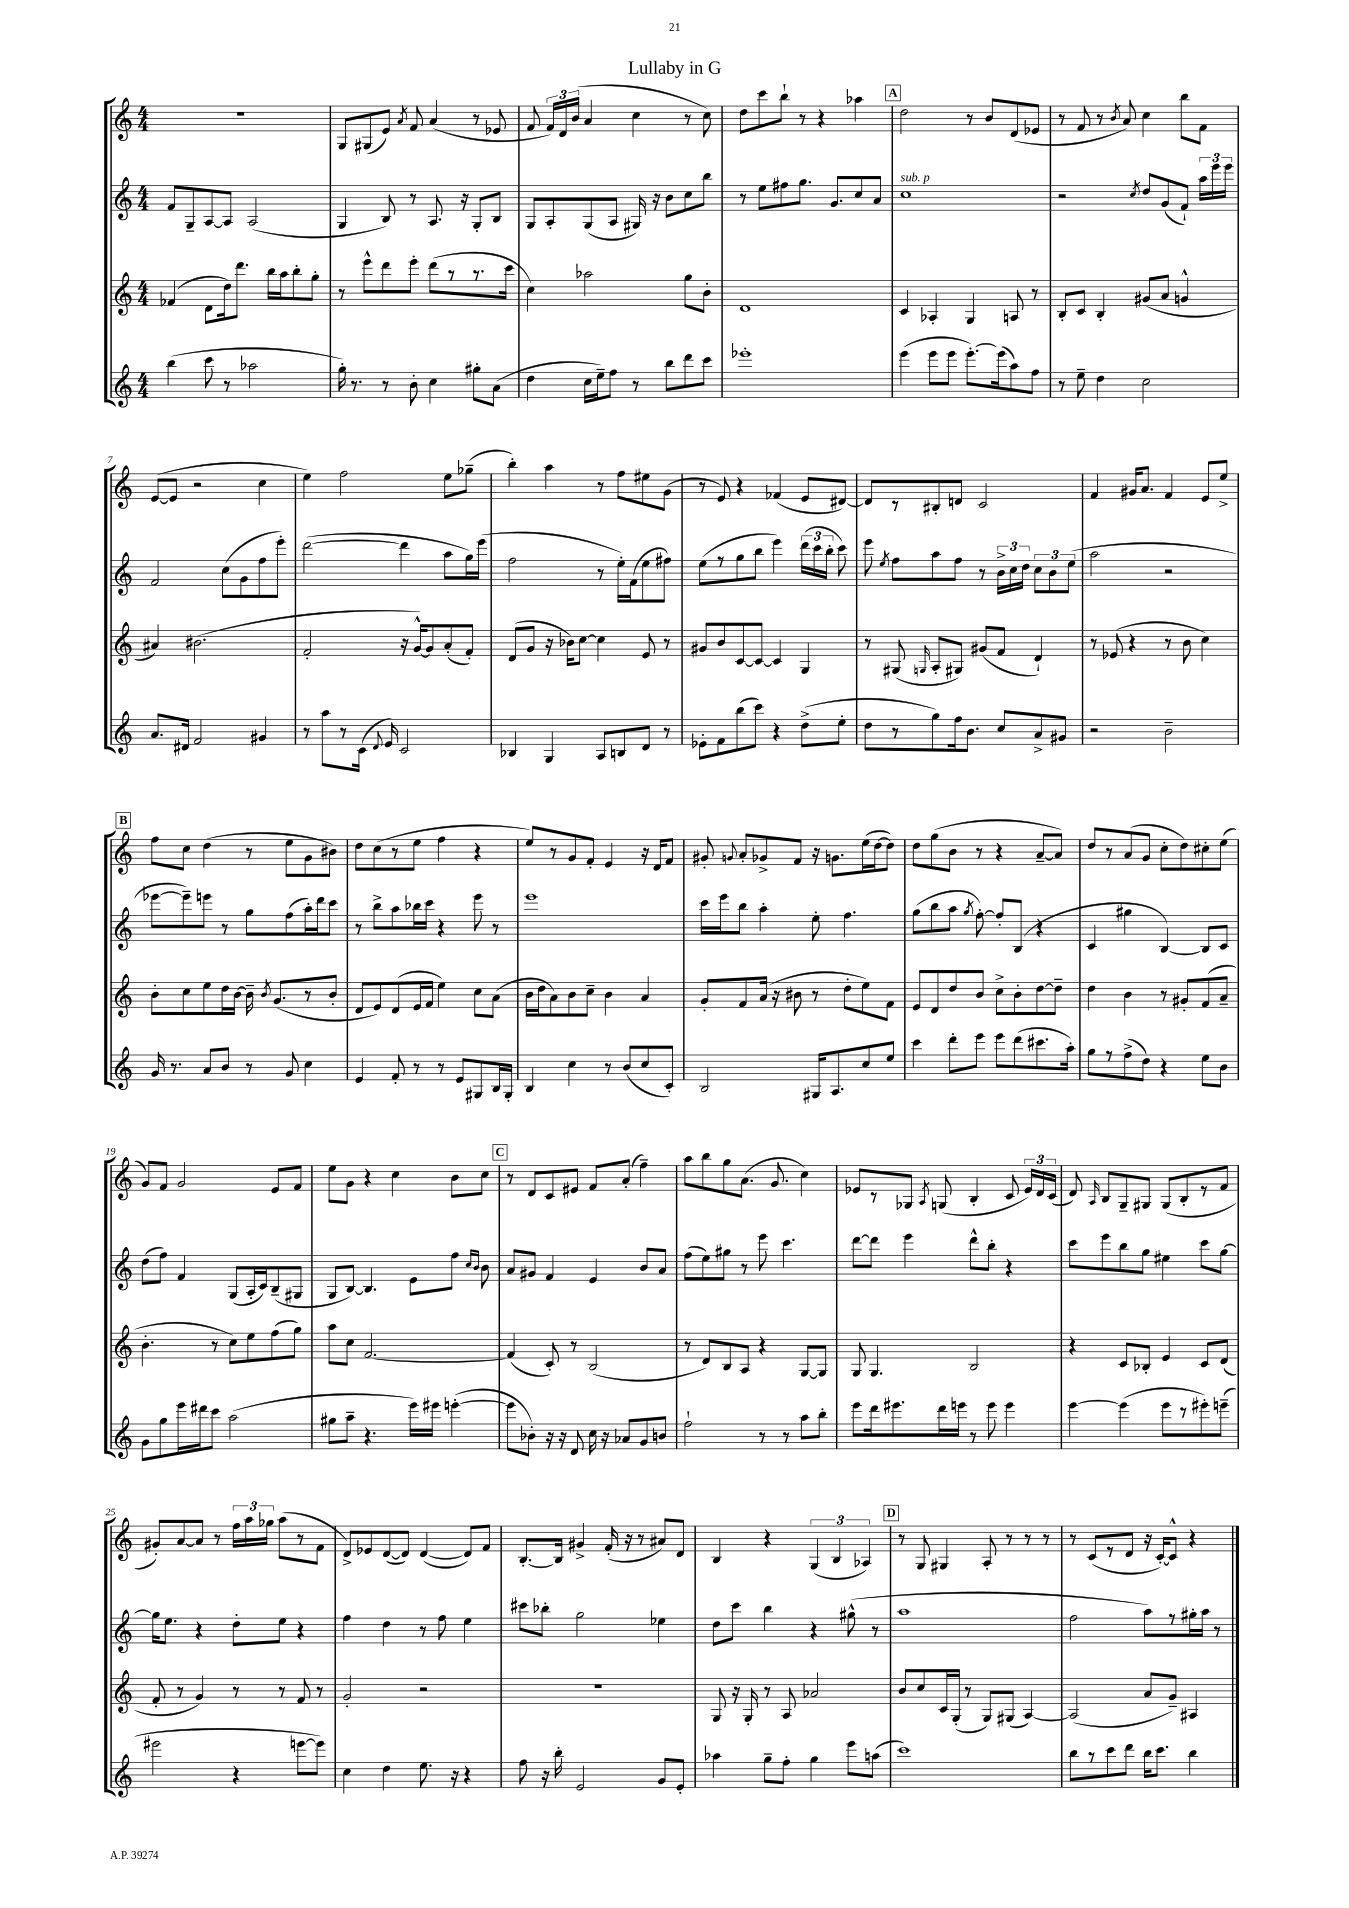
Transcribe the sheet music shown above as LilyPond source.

\header { title = "Lullaby in G" }
<<
\new StaffGroup <<
\new Staff = "s0" {
    \clef treble \key c \major \numericTimeSignature \time 4/4
    \autoBeamOff R1 |
    g8[ gis8( e'8]) \acciaccatura { a'8 } f'8 a'4( r8 ees'8 |
    f'8 \tuplet 3/2 { f'16[) d'16 b'16]( } a'4 c''4 r8 c''8) |
    d''8[ c'''8 b''8]-! r8 r4 aes''4 |
    \mark \markup { \box "A" } d''2 r8 b'8[ d'8( ees'8] |
    r8 f'8 r8 \acciaccatura { b'8 } a'8) c''4 b''8[ f'8] |
    e'8[~( e'8] r2 c''4 |
    e''4) f''2 e''8[ ges''8]--( |
    b''4-.) a''4 r8 f''8[ eis''8 g'8]( |
    r8 e'8) r4 fes'4( e'8[ dis'8]~) |
    dis'8[ r8 bis8-. d'8] c'2 |
    f'4 gis'16[ a'8.] f'4 e'8[ e''8]-> |
    \mark \markup { \box "B" } f''8[ c''8] d''4( r8 e''8[ g'8 bis'8]) |
    d''8[ c''8( r8 e''8] f''4 r4 |
    e''8[) r8 g'8 f'8]-. e'4 r16 d'16[ f'8] |
    gis'8-. \appoggiatura { g'8 } a'8[-. ges'8-> f'8] r16 g'8.[ e''16( d''16~ d''8]) |
    d''8[ g''8( b'8] r8 r4 a'8[~-- a'8]) |
    d''8[ r8 a'8( g'8] c''8[-. d''8) cis''8-. e''8]( |
    g'8[) f'8] g'2 e'8[ f'8] |
    e''8[ g'8] r4 c''4 b'8[ c''8] |
    \mark \markup { \box "C" } r8 d'8[ c'8 eis'8] f'8[ a'8]-.( f''4--) |
    a''8[ b''8 g''8 a'8.]( g'8. c''4) |
    ees'8[ r8 ges8] \acciaccatura { a8 } g8( b4-. c'8 \tuplet 3/2 { ees'16[) d'16 c'16]( } |
    d'8) \grace { a16 } b8[ g8-- gis8] gis8[( b8-. r8 f'8] |
    gis'8[-.) a'8~ a'8] r8 \tuplet 3/2 { f''16[ a''16 ges''16] } a''8[( r8 f'8] |
    d'8[->) ees'8 d'8~( d'8]) d'4~( d'8[) f'8] |
    b8.[~-. b16] gis'4-> f'16-.( r16 r8 ais'8[) d'8] |
    b4 r4 \tuplet 3/2 { g4( b4 aes4) } |
    \mark \markup { \box "D" } r8 g8 gis4 a8-. r8 r8 r8 |
    r8 c'8[( r8 d'8] r16 c'16[~-.) c'8]-^ r4 \bar "|." |
}
\new Staff = "s1" {
    \clef treble \key c \major \numericTimeSignature \time 4/4
    \autoBeamOff f'8[ g8-- a8~ a8] a2( |
    g4 b8) r8 a8. r16 g8[-. b8] |
    g8[ a8-. g8( a8] gis16) r16 b'8[ c''8 b''8] |
    r8 e''8[ fis''8 g''8.] g'8.[ c''8 a'8] |
    \mark \markup { \box "A" } c''1^\markup { \italic "sub. p" } |
    r2 \acciaccatura { c''8 } d''8[ g'8( f'8]-!) \tuplet 3/2 { a''16[ e'''16 e'''16] } |
    f'2 c''8[( g'8 f''8 e'''8]-.) |
    d'''2~( d'''4 a''8[ g''16) e'''16]( |
    f''2 r8 e''16[-.) f'16( e''8 fis''8]) |
    e''8[( r8 g''8 b''8] e'''4) \tuplet 3/2 { d'''16[( c'''16 b''16]-. } c'''8) |
    e'''8 \acciaccatura { e''8 } f''8[ a''8 f''8] r8 \tuplet 3/2 { b'16[-> c''16 d''16] } \tuplet 3/2 { c''8[ b'8 e''8]( } |
    a''2 r2 |
    \mark \markup { \box "B" } ees'''8[~ ees'''8--) e'''8] r8 g''8[ f''8( a''16-.) d'''16 c'''8] |
    r8 b''8[-> a''8 bes''16 c'''16] r4 e'''8 r8 |
    e'''1 |
    c'''16[ e'''16 b''8] a''4-. e''8-. f''4. |
    g''8[( b''8 a''8] \acciaccatura { g''8 } f''8~-.) f''8[-. b8]( r4 |
    c'4 gis''4 b4~) b8[ c'8] |
    d''8[( f''8]) f'4 g8[( a16-. c'16) b8--( gis8] |
    g8[ b8]~) b4. e'8[ f''8] \grace { c''16[ b'16] } b'8 |
    \mark \markup { \box "C" } a'8[ gis'8] f'4 e'4 b'8[ a'8] |
    f''8[( e''8) gis''8] r8 e'''8 c'''4. |
    d'''8[~ d'''8] e'''4 d'''8[-^ b''8]-. r4 |
    c'''8[ e'''8 b''8 g''8] eis''4 c'''8[ g''8]~ |
    g''16[ e''8.] r4 d''8[-. e''8] r4 |
    f''4 d''4 r8 f''8 e''4 |
    cis'''8[ bes''8]-. g''2 ees''4 |
    d''8[ c'''8] b''4 r4 gis''8-^( r8 |
    \mark \markup { \box "D" } a''1 |
    f''2 a''8[) r8 gis''16-. a''16] r8 \bar "|." |
}
\new Staff = "s2" {
    \clef treble \key c \major \numericTimeSignature \time 4/4
    \autoBeamOff fes'4( d'8[ d''16) d'''8.] b''16[ a''16 b''8-. g''8]-. |
    r8 e'''8[-^ d'''8 e'''8]-. d'''8[( r8 r8. c'''16] |
    c''4) aes''2 g''8[ b'8]-. |
    d'1 |
    \mark \markup { \box "A" } c'4 aes4-. g4 a8 r8 |
    b8[-. c'8] b4-. gis'8[( a'8] g'4-^ |
    ais'4) bis'2.( |
    f'2-. r16 g'16[~-^) g'8 a'8-.( f'8]-.) |
    d'8[( g'8] r16 bes'16[) c''8]~ c''4 e'8 r8 |
    gis'8[ b'8 c'8~ c'8]~ c'4 g4 |
    r8 gis8( \grace { g16 } a8[-. gis8]) gis'8[( f'8] d'4-!) |
    r8 ees'8( r4 r8 b'8 c''4) |
    \mark \markup { \box "B" } b'8[-. c''8 e''8 d''16 b'16]~ b'16-- \acciaccatura { b'8 } g'8.[( r8 b'8]-. |
    d'8[ e'8) d'8( e'16 f'16] e''4) c''8[ a'8]( |
    b'16[ d''16 a'8) b'8 c''8]-- b'4 a'4 |
    g'8[-. f'8 a'16]( r16 bis'8 r8 d''8[-. e''8) f'8] |
    e'8[ d'8 d''8 b'8] c''8[-> b'8-. d''8~ d''8]-- |
    d''4 b'4 r8 gis'8[-. f'8( a'8]-- |
    b'4.-. r8 c''8[) e''8 f''8( g''8]) |
    a''8[ c''8] f'2.~ |
    \mark \markup { \box "C" } f'4( c'8-.) r8 b2( |
    r8 d'8[) b8 a8] r4 g8[~ g8] |
    g8 g4. b2 |
    r4 c'8[ bes8]-. e'4 c'8[ d'8]( |
    f'8-. r8 g'4) r8 r8 f'8 r8 |
    g'2-. r2 |
    R1 |
    g8 r16 g16-. r8 a8 aes'2 |
    \mark \markup { \box "D" } b'8[ c''8 c'16 g16]-.( r8 g8[) gis8]( a4~) |
    a2( a'8[ g'8]--) ais4 \bar "|." |
}
\new Staff = "s3" {
    \clef treble \key c \major \numericTimeSignature \time 4/4
    \autoBeamOff b''4( c'''8 r8 aes''2 |
    g''16-.) r8. r8 b'8-. c''4 gis''8[-. a'8]( |
    d''4 c''16[ e''16--) f''8] r8 b''8[ d'''8 c'''8] |
    ees'''1-. |
    \mark \markup { \box "A" } e'''4( e'''8[ e'''8] e'''8.[~-.) e'''16( a''8) f''8] |
    r8 e''8-- d''4 c''2 |
    a'8.[ dis'16] f'2 gis'4 |
    r8 a''8[ r8 c'16]( \appoggiatura { d'8 } e'16) c'2 |
    bes4 g4 a8[ b8 d'8] r8 |
    ees'8[-. f'8 b''8( c'''8]) r4 d''8[->( e''8]-. |
    d''8[ r8 g''8) f''16 b'8.] c''8[ a'8-> gis'8] |
    r2 b'2-- |
    \mark \markup { \box "B" } g'16 r8. a'8[ b'8] r8 g'8 c''4 |
    e'4 f'8-. r8 r8 e'8[ gis8 b16 gis16]-. |
    b4 c''4 r8 b'8[( c''8 c'8]-.) |
    b2 gis16[ a8. c''8 e''8] |
    c'''4 d'''8[-. e'''8] e'''8[ d'''8( cis'''8. a''16]-.) |
    g''8[ r8 f''8->( d''8]) r4 e''8[ b'8] |
    g'8[ g''8 e'''16 dis'''16 c'''8] a''2( |
    gis''8[ a''8]-- r4. e'''16[) eis'''16] e'''4~-.( |
    \mark \markup { \box "C" } e'''8[ bes'8]-.) r16 r16 d'8 c''16 r16 aes'8[ g'8 b'8] |
    f''2-! r8 r8 a''8[ b''8]-. |
    e'''8[ d'''16 eis'''8. d'''16 e'''16] r8 e'''8 e'''4 |
    e'''4~ e'''4( e'''8[ r8 eis'''8-.) e'''8]--( |
    eis'''2 r4 e'''8[~ e'''8]) |
    c''4 d''4 e''8. r16 r4 |
    f''8 r16 b''16-. e'2 g'8[ e'8]-. |
    aes''4 g''8[-- f''8]-. g''4 e'''8[ a''8]( |
    \mark \markup { \box "D" } c'''1) |
    b''8[ r8 c'''8 d'''8] b''16[ c'''8.] b''4 \bar "|." |
}
>>
>>
